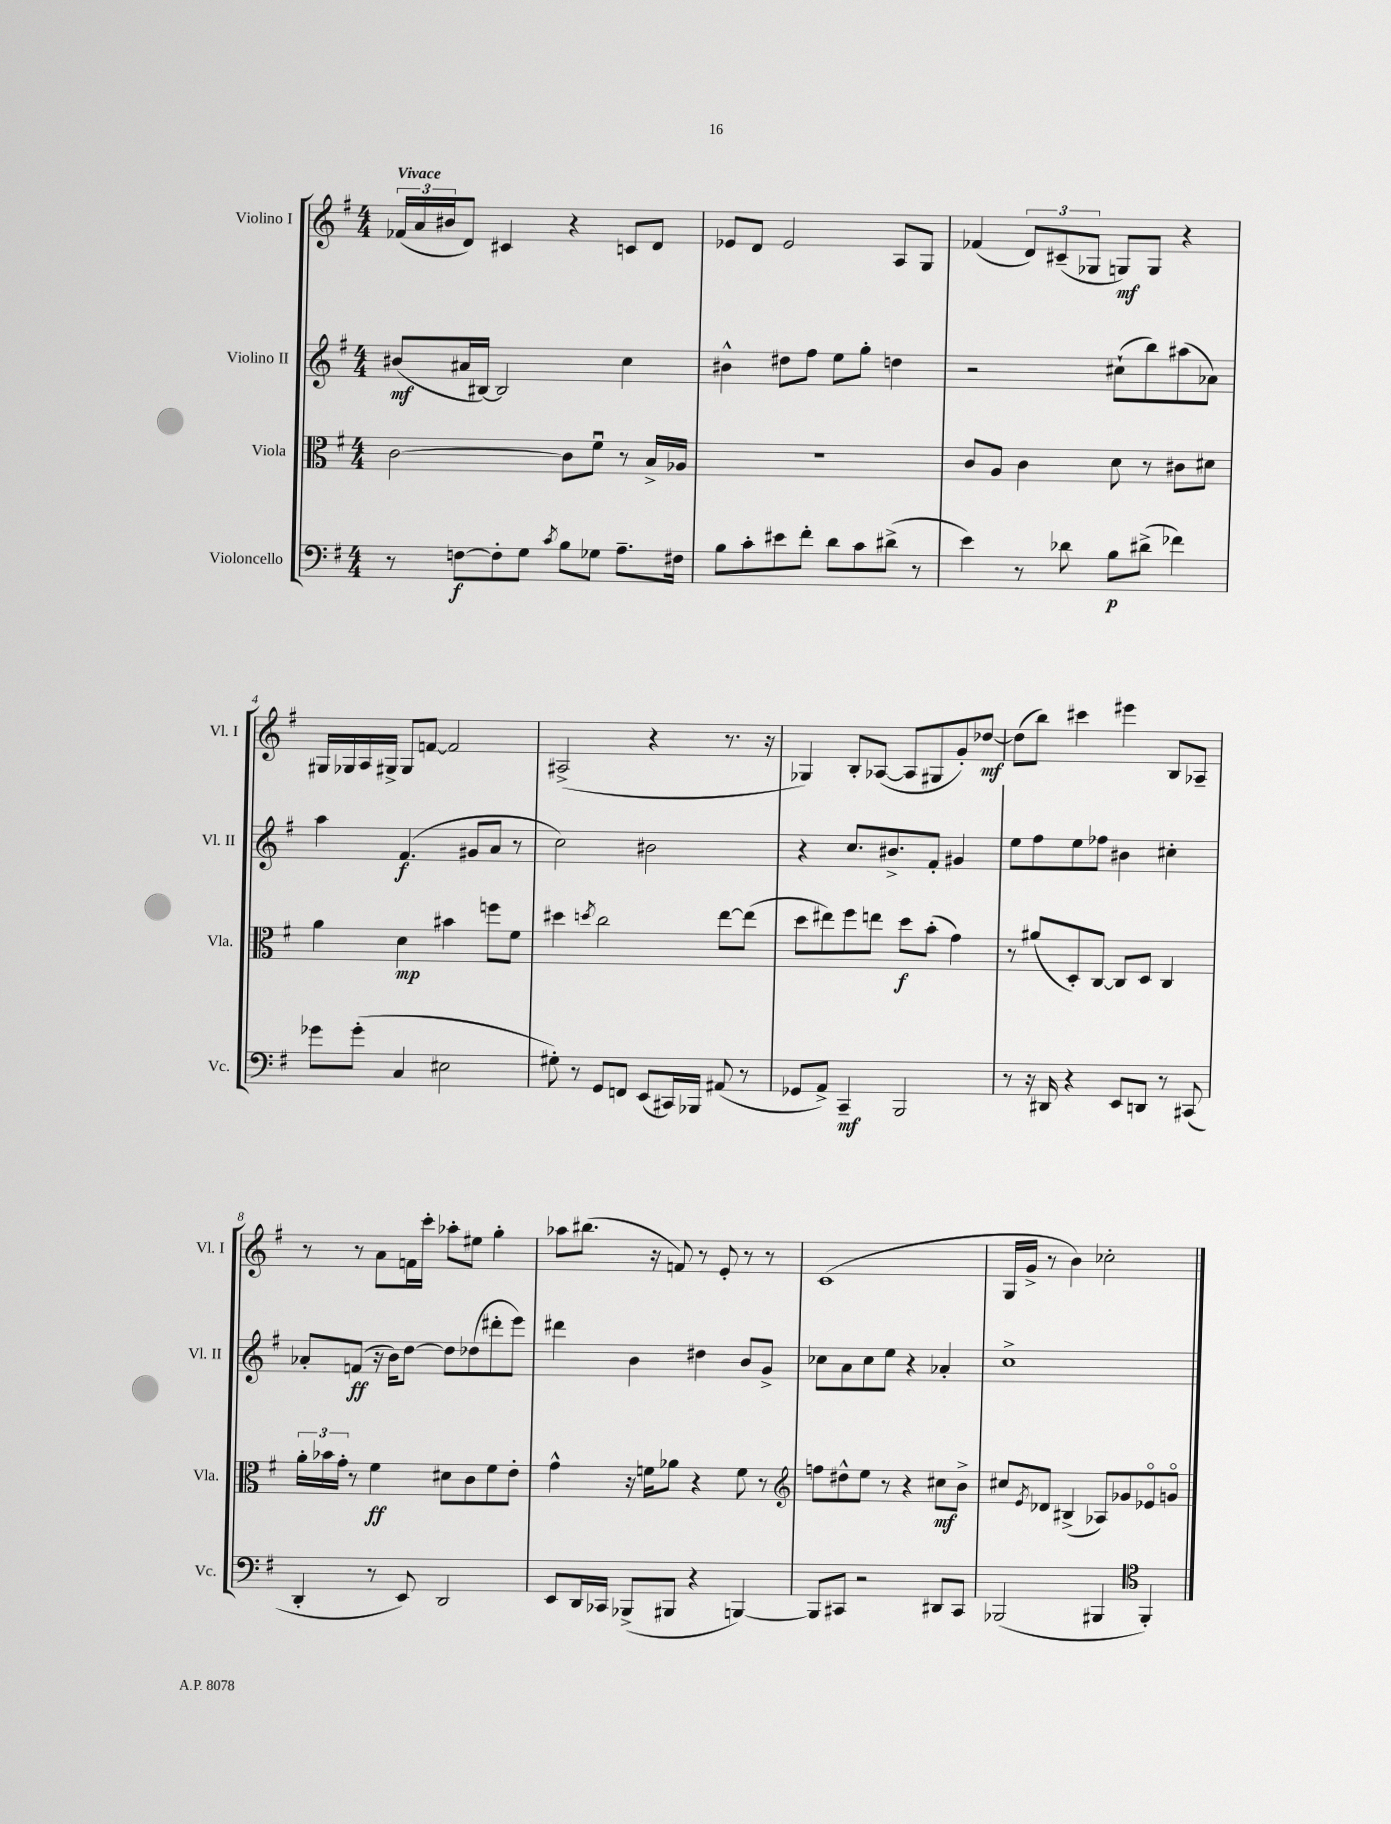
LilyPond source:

<<
\new StaffGroup <<
\new Staff = "s0" \with { instrumentName = "Violino I" shortInstrumentName = "Vl. I" } {
    \clef treble \key g \major \numericTimeSignature \time 4/4 \tempo "Vivace"
    \tuplet 3/2 { fes'16( a'16 bis'16 } d'8) cis'4 r4 c'8 d'8 |
    ees'8 d'8 ees'2 a8 g8 |
    fes'4( \tuplet 3/2 { d'8) cis'8--( ges8 } g8\mf) g8 r4 |
    gis16 ges16 a16 gis16-> gis8 f'8~ f'2 |
    ais2->( r4 r8. r16 |
    ges4) b8-. aes8~( aes8 gis8 g'8-.) des''8~\mf |
    des''8( b''8) cis'''4 eis'''4 b8 aes8-- |
    r8 r8 a'8 f'16 c'''16-. aes''8-. eis''8 g''4-. |
    aes''8 bis''8.( r16 f'8) r8 e'8-. r8 r8 |
    c'1( |
    g16 g'16-> r8 b'4) ces''2-. \bar "|." |
}
\new Staff = "s1" \with { instrumentName = "Violino II" shortInstrumentName = "Vl. II" } {
    \clef treble \key g \major \numericTimeSignature \time 4/4
    bis'8\mf( ais'16 bis16~) bis2 c''4 |
    bis'4-^ dis''8 fis''8 e''8 g''8-. d''4 |
    r2 cis''8-!( b''8) ais''8( aes'8) |
    a''4 fis'4.\f( gis'8 a'8 r8 |
    c''2) bis'2 |
    r4 c''8. bis'8.-> fis'8-. gis'4 |
    e''8 fis''8 e''8 fes''8 bis'4 cis''4-. |
    aes'8-. f'8\ff( r16 b'16) d''8~ d''8 des''8( dis'''8-. e'''8) |
    dis'''4 b'4 dis''4 b'8 g'8-> |
    ces''8 a'8 ces''8 e''8 r4 aes'4-. |
    c''1-> \bar "|." |
}
\new Staff = "s2" \with { instrumentName = "Viola" shortInstrumentName = "Vla." } {
    \clef alto \key g \major \numericTimeSignature \time 4/4
    c'2~ c'8 fis'8\downbow r8 b16-> aes16 |
    r1 |
    c'8 a8 c'4 d'8 r8 cis'8 dis'8 |
    a'4 d'4\mp bis'4 f''8 fis'8 |
    dis''4 \acciaccatura { d''8 } c''2 e''8~ e''8( |
    d''8 eis''8) fis''8 e''8 d''8\f b'8-.( g'4) |
    r8 ais'8( d8-.) c8~ c8 d8 c4 |
    \tuplet 3/2 { a'16-. bes'16 g'16-. } r8 fis'4\ff dis'8 c'8 fis'8 e'8-. |
    g'4-^ r16 f'16 aes'8 r4 f'8 r8 |
    \clef treble f''8 dis''8-^ e''8 r8 r4 cis''8\mf b'8-> |
    cis''8 \acciaccatura { e'8 } des'8 bis4->( aes8) ges'8 ees'8\flageolet g'8\flageolet \bar "|." |
}
\new Staff = "s3" \with { instrumentName = "Violoncello" shortInstrumentName = "Vc." } {
    \clef bass \key g \major \numericTimeSignature \time 4/4
    r8 f8~\f f8-. g8 \acciaccatura { c'8 } b8 ges8 a8.-- fis16 |
    b8 c'8-. eis'8 fis'8-. d'8 c'8 dis'8->( r8 |
    e'4) r8 des'8 b8\p dis'8->( fes'4) |
    ges'8 ges'8-.( c4 eis2 |
    gis8-.) r8 g,8 f,8 e,8( cis,16) bes,,16 ais,8( r8 |
    ges,8 a,8->) c,4--\mf b,,2 |
    r8 r16 dis,16 r4 e,8 d,8 r8 cis,8( |
    d,4-. r8 e,8) d,2 |
    e,8 d,16 ces,16 bes,,8->( bis,,8 r4 b,,4~) |
    b,,8 cis,8 r2 dis,8 cis,8 |
    bes,,2( bis,,4 \clef tenor fis,4-.) \bar "|." |
}
>>
>>
